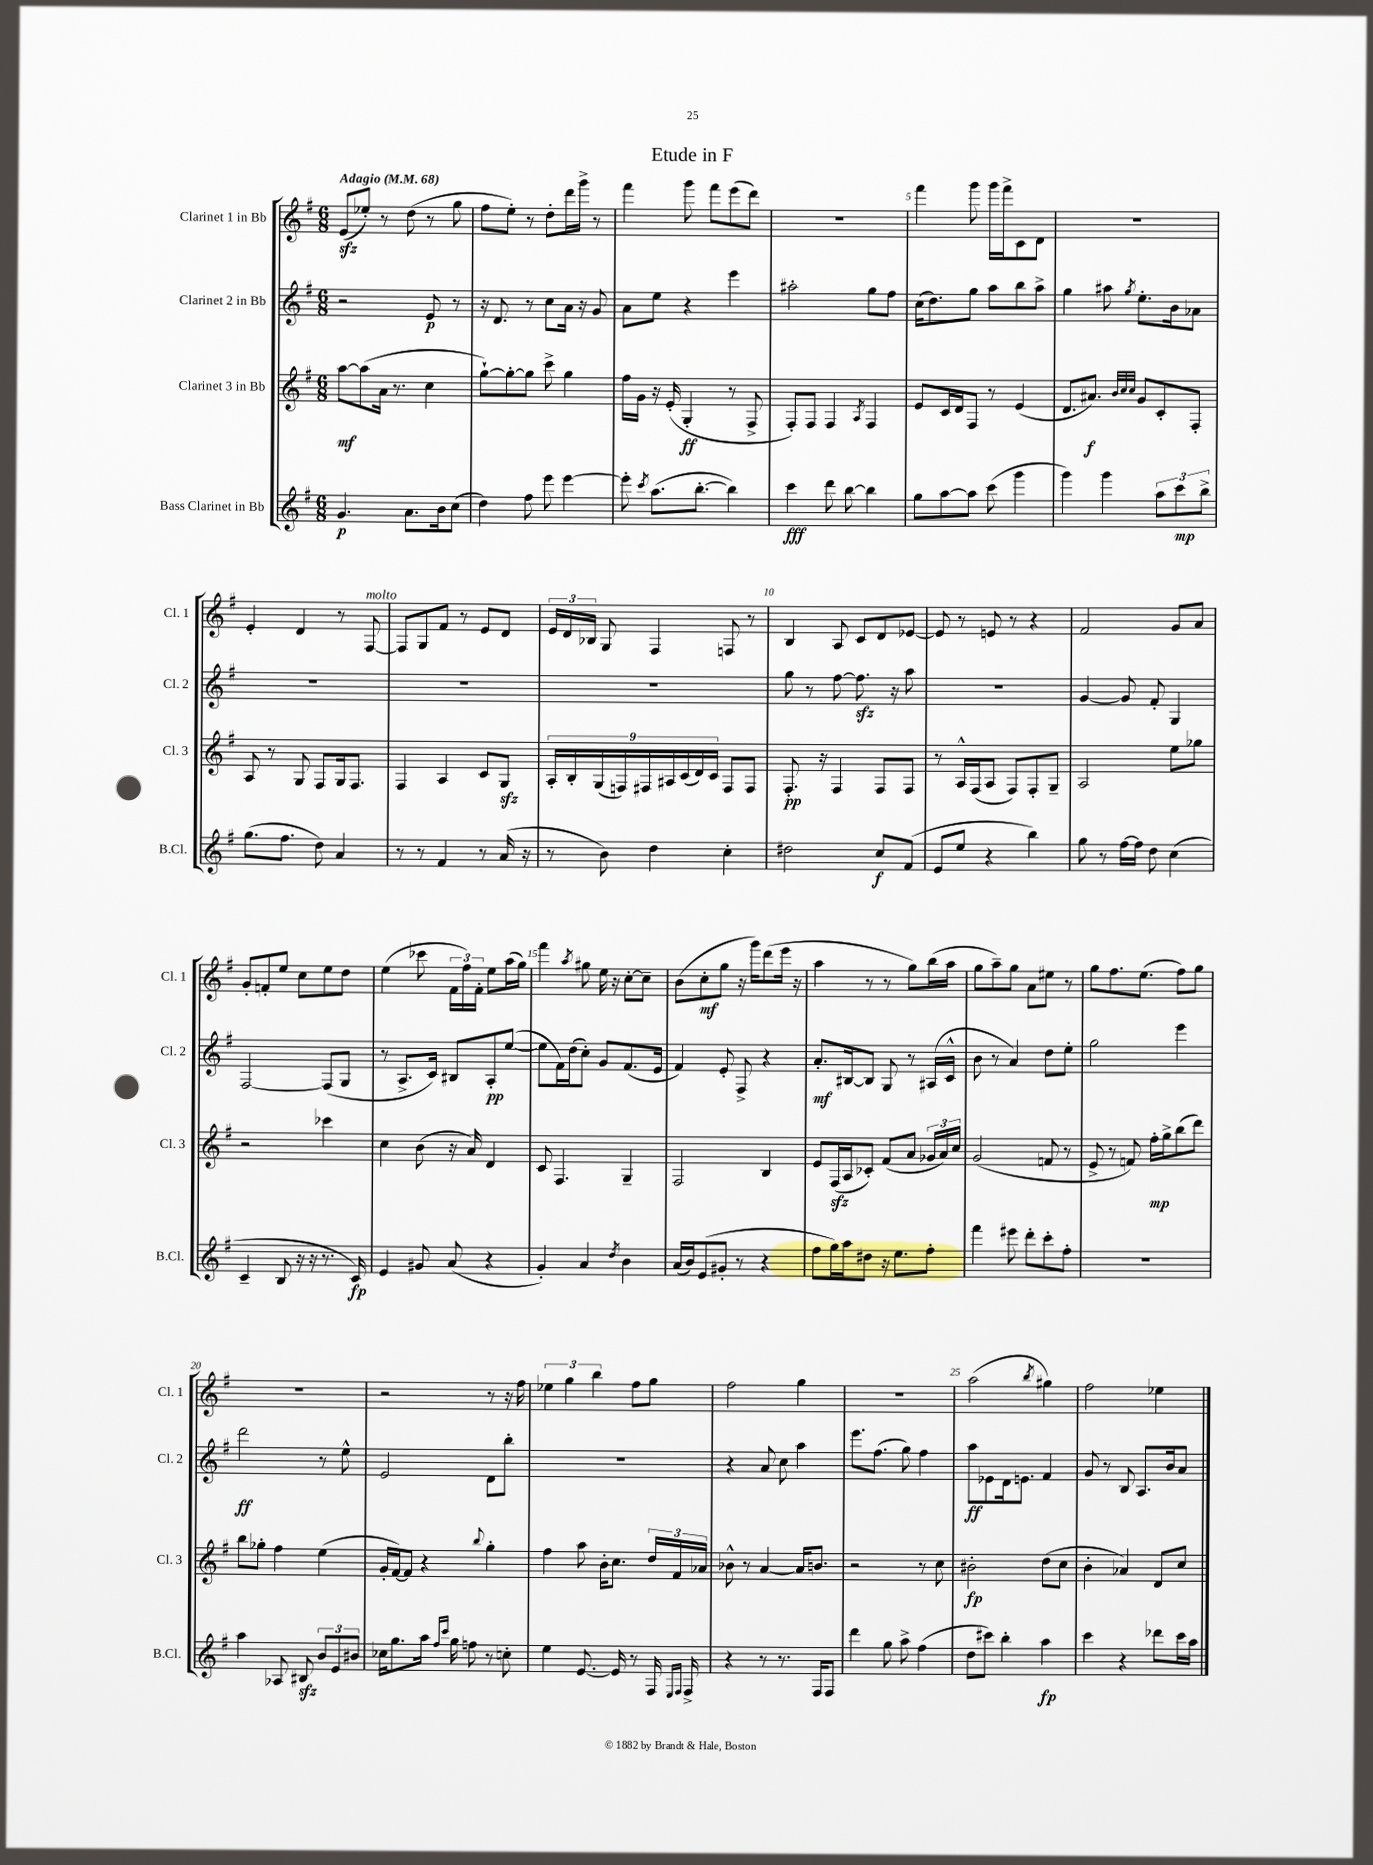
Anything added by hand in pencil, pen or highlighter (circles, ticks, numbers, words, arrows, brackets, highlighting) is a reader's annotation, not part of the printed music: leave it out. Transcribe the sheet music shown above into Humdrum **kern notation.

**kern	**dynam	**kern	**dynam	**kern	**dynam	**kern	**dynam
*part4	*part4	*part3	*part3	*part2	*part2	*part1	*part1
*staff4	*staff4	*staff3	*staff3	*staff2	*staff2	*staff1	*staff1
*I"Bass Clarinet in Bb	*	*I"Clarinet 3 in Bb	*	*I"Clarinet 2 in Bb	*	*I"Clarinet 1 in Bb	*
*I'B.Cl.	*	*I'Cl. 3	*	*I'Cl. 2	*	*I'Cl. 1	*
*clefG2	*	*clefG2	*	*clefG2	*	*clefG2	*
*k[f#]	*	*k[f#]	*	*k[f#]	*	*k[f#]	*
*M6/8	*	*M6/8	*	*M6/8	*	*M6/8	*
*MM68	*	*MM68	*	*MM68	*	*MM68	*
=1	=1	=1	=1	=1	=1	=1	=1
!	!	!	!	!	!	!LO:TX:a:B:t=Adagio	!
4.g/	p	[8aa\L	mf	2r	.	(8ezz/L	.
.	.	(8aa\]	.	.	.	8ee-X'/J)	.
.	.	16a\Jk	.	.	.	8r	.
.	.	8.r	.	.	.	.	.
8.a\L	.	.	.	.	.	(8dd\	.
.	.	4cc\	.	8e/	p	8r	.
16b\k	.	.	.	.	.	.	.
(8cc\J	.	.	.	8r	.	8gg\	.
=2	=2	=2	=2	=2	=2	=2	=2
4dd\)	.	[8gg`\L)	.	16r	.	8ff#\L	.
.	.	.	.	8.d/	.	.	.
.	.	8gg'\_	.	.	.	8ee'\J)	.
8ff#\	.	8gg\J]	.	8r	.	8r	.
8eee\	.	8ccc^\	.	8cc\L	.	8dd'\L	.
[4eee\	.	4gg\	.	16a\Jk	.	16ddd\L	.
.	.	.	.	16r	.	16ggg^\JJ	.
.	.	.	.	8g/	.	8r	.
=3	=3	=3	=3	=3	=3	=3	=3
8eee'\]	.	16ff#\LL	.	8a\L	.	4fff#\	.
.	.	16g\JJ	.	.	.	.	.
8qccc/	.	.	.	.	.	.	.
(8.aa\L	.	16r	.	8ee\J	.	.	.
.	.	(16e'/	.	.	.	.	.
.	.	4G'/	ff	4r	.	8ggg\	.
[8.bb'\J	.	.	.	.	.	.	.
.	.	.	.	.	.	8fff#\L	.
4bb\])	.	8r	.	4eee\	.	(8eee\	.
.	.	8F#^/	.	.	.	8ddd\J)	.
=4	=4	=4	=4	=4	=4	=4	=4
4ccc\	fff	8F#'/L)	.	2aa#X'\	.	2.r	.
.	.	8F#/J	.	.	.	.	.
8ddd\	.	4F#/	.	.	.	.	.
[8bb\	.	.	.	.	.	.	.
.	.	8qA/	.	.	.	.	.
4bb\]	.	4F#/	.	8gg\L	.	.	.
.	.	.	.	8ff#\J	.	.	.
=5	=5	=5	=5	=5	=5	=5	=5
8gg\L	.	8e/L	.	(16cc\KL	.	4fff#\	.
.	.	.	.	8.dd\)	.	.	.
[8aa\	.	16c/L	.	.	.	.	.
.	.	16d/J	.	.	.	.	.
8aa\J]	.	8F#/J	.	8gg\J	.	8ggg\	.
(8ccc\	.	8r	.	8aa\L	.	16ggg\LL	.
.	.	.	.	.	.	16fff#^\J	.
4ggg\	.	(4e/	.	8bb\	.	8c\	.
.	.	.	.	8aa^\J	.	8d\J	.
=6	=6	=6	=6	=6	=6	=6	=6
4ggg\)	.	8.d/L	.	4gg\	.	2.r	.
.	.	8.a#X/J)	f	.	.	.	.
4ggg\	.	.	.	8aa#X\	.	.	.
.	.	32qqb/LLL	.	.	.	.	.
.	.	32qqcc/	.	.	.	.	.
.	.	32qqcc/JJJ	.	8qgg/	.	.	.
.	.	8g/L	.	8.ee'\L	.	.	.
12aa\L	.	8c'/	.	.	.	.	.
.	.	.	.	16b\k	.	.	.
12ccc\	mp	.	.	.	.	.	.
.	.	8F#'/J	.	8a-X\J	.	.	.
12bb^\J	.	.	.	.	.	.	.
!!LO:LB:g=z
=7	=7	=7	=7	=7	=7	=7	=7
(8.gg\L	.	8A/	.	2.r	.	4e'/	.
.	.	8r	.	.	.	.	.
8.ff#\J	.	.	.	.	.	.	.
.	.	8G/	.	.	.	4d/	.
8dd\)	.	8F#/L	.	.	.	.	.
4a/	.	16G/k	.	.	.	8r	.
.	.	8.F#/J	.	.	.	.	.
!	!	!	!	!	!	!LO:TX:a:i:t=molto	!
.	.	.	.	.	.	[8F#/	.
=8	=8	=8	=8	=8	=8	=8	=8
8r	.	4F#/	.	2.r	.	8F#/L]	.
8r	.	.	.	.	.	8G/	.
4f#/	.	4A/	.	.	.	8f#/J	.
.	.	.	.	.	.	8r	.
8r	.	8c/L	.	.	.	8e/L	.
(16a/	.	8Gzz/J	.	.	.	8d/J	.
16r	.	.	.	.	.	.	.
=9	=9	=9	=9	=9	=9	=9	=9
8r	.	18A'/LL	.	2.r	.	24e/LL	.
.	.	.	.	.	.	24d/	.
.	.	18B'/	.	.	.	.	.
.	.	.	.	.	.	24B-X/JJ	.
.	.	(18G/	.	.	.	.	.
8b\)	.	.	.	.	.	8G/	.
.	.	18Fn/)	.	.	.	.	.
.	.	18F#X/	.	.	.	.	.
4dd\	.	.	.	.	.	4F#/	.
.	.	18A#X/	.	.	.	.	.
.	.	(18c/	.	.	.	.	.
.	.	18d/)	.	.	.	.	.
.	.	18c/JJ	.	.	.	.	.
4cc'\	.	8F#/L	.	.	.	8Fn/	.
.	.	8F#/J	.	.	.	8r	.
=10	=10	=10	=10	=10	=10	=10	=10
2dd#X\	.	8.F#'/	pp	8gg\	.	4B/	.
.	.	.	.	8r	.	.	.
.	.	16r	.	.	.	.	.
.	.	4F#/	.	[8ff#\	.	8A/	.
.	.	.	.	8.ff#zz\]	.	8c/L	.
8cc/L	f	8F#/L	.	.	.	8d/	.
.	.	.	.	16r	.	.	.
(8f#/J	.	8F#/J	.	8aa\	.	[8e-X/J	.
=11	=11	=11	=11	=11	=11	=11	=11
8e/L	.	8r	.	2.r	.	8e-/]	.
8ee/J	.	16A^^/LL	.	.	.	8r	.
.	.	(16F#/J	.	.	.	.	.
4r	.	8A/J	.	.	.	8en/	.
.	.	8F#/L)	.	.	.	8r	.
4bb\)	.	8F#'/	.	.	.	4r	.
.	.	8G~/J	.	.	.	.	.
=12	=12	=12	=12	=12	=12	=12	=12
8gg\	.	2A/	.	[4g/	.	2f#/	.
8r	.	.	.	.	.	.	.
[16ff#\LL	.	.	.	8g/]	.	.	.
16ff#\JJ]	.	.	.	.	.	.	.
8dd\	.	.	.	8f#'/	.	.	.
(4cc\	.	8ee\L	.	4G/	.	8g/L	.
.	.	8gg-X\J	.	.	.	8a/J	.
!!LO:LB:g=z
=13	=13	=13	=13	=13	=13	=13	=13
4c~/	.	2r	.	[2F#/	.	8g'/L	.
.	.	.	.	.	.	8fn'/	.
8B/	.	.	.	.	.	8ee/J	.
16r	.	.	.	.	.	8cc\L	.
16r	.	.	.	.	.	.	.
8.r	.	4ccc-X\	.	(8F#/L]	.	8ee\	.
.	.	.	.	8G/J	.	8dd\J	.
16c/)	fp	.	.	.	.	.	.
=14	=14	=14	=14	=14	=14	=14	=14
4e/	.	4cc\	.	8r	.	(4ee\	.
.	.	.	.	8.A^/L	.	.	.
8g#X/	.	(8b\	.	.	.	8ccc-X\	.
.	.	.	.	16c/Jk)	.	.	.
(8a/	.	16r	.	8B#X/L	.	24f#\LL	.
.	.	.	.	.	.	24ff#\)	.
.	.	16a/)	.	.	.	.	.
.	.	.	.	.	.	24f#'\JJ	.
4r	.	4d/	.	8A'/	pp	8ee\L	.
.	.	.	.	([8ee/J	.	(16aa\L	.
.	.	.	.	.	.	16gg\JJ)	.
=15	=15	=15	=15	=15	=15	=15	=15
4g'/)	.	8c/	.	8ee\L]	.	4fff#\	.
.	.	4.F#/	.	16f#\L)	.	.	.
.	.	.	.	(16dd\J	.	.	.
.	.	.	.	.	.	8qaa/	.
4a/	.	.	.	8cc'\J)	.	8gg#X\	.
.	.	.	.	8g/L	.	16ee\	.
.	.	.	.	.	.	16r	.
8qdd/	.	.	.	.	.	.	.
4b\	.	4G~/	.	(8.f#/	.	[8cc'\L	.
.	.	.	.	.	.	8cc~\J]	.
.	.	.	.	16e/Jk	.	.	.
=16	=16	=16	=16	=16	=16	=16	=16
(16a/LL	.	2F#/	.	4f#/)	.	(8b\L	.
16b/J)	.	.	.	.	.	.	.
(8e/	.	.	.	.	.	8cc'\	mf
8g#X'/J	.	.	.	8e'/	.	8gg\J	.
8r	.	.	.	8F#^/	.	16r	.
.	.	.	.	.	.	16ggg\KL)	.
4r	.	4B/	.	4r	.	(8ddd\	.
.	.	.	.	.	.	16eee\Jk	.
.	.	.	.	.	.	16r	.
=17	=17	=17	=17	=17	=17	=17	=17
8ff#\L	.	8e/L	.	8.a'/L	mf	4aa\	.
16gg\L)	.	(16F#zz/L	.	.	.	.	.
16aa\J	.	16A/J	.	[16B#X/k	.	.	.
8dd#X\J	.	8c-X'/J)	.	8B#/J]	.	8r	.
16r	.	(8f#/L	.	8G/	.	8r	.
8.ee\L	.	.	.	.	.	.	.
.	.	8a/J	.	8r	.	8gg\L)	.
8ff#'\J	.	24g-X/LL	.	(16A#X/LL	.	(16bb\L	.
.	.	24a/)	.	.	.	.	.
.	.	.	.	16c^^/JJ	.	16aa\JJ	.
.	.	24cc/JJ	.	.	.	.	.
=18	=18	=18	=18	=18	=18	=18	=18
4fff#\	.	(2g/	.	8b\	.	8gg\L	.
.	.	.	.	8r	.	8aa~\)	.
8eee#X\	.	.	.	4a/)	.	8gg\J	.
8ddd'\L	.	.	.	.	.	8a\L	.
8ccc'\	.	8fn/	.	8dd\L	.	8ee#X\J	.
8ff#'\J	.	8r	.	8ee'\J	.	8r	.
=19	=19	=19	=19	=19	=19	=19	=19
2.r	.	8e^/	.	2gg\	.	8gg\L	.
.	.	8r	.	.	.	8.ff#\	.
.	.	8fn/)	.	.	.	.	.
.	.	.	.	.	.	(8.ee\J	.
.	.	16ff#'\LL	mp	.	.	.	.
.	.	16gg^\J	.	.	.	.	.
.	.	(8bb\	.	4eee\	.	8ff#\L)	.
.	.	8ddd\J)	.	.	.	8gg\J	.
!!LO:LB:g=z
=20	=20	=20	=20	=20	=20	=20	=20
4aa\	.	8bb\L	.	2ddd\	ff	2.r	.
.	.	8gg-X'\J	.	.	.	.	.
8A-X/	.	4ff#\	.	.	.	.	.
8B#Xzz/	.	.	.	.	.	.	.
12b/L	.	(4ee\	.	8r	.	.	.
12e/	.	.	.	.	.	.	.
.	.	.	.	8ee^^\	.	.	.
12b#X/J	.	.	.	.	.	.	.
=21	=21	=21	=21	=21	=21	=21	=21
16cc-X\KL	.	16g'/LL	.	2e/	.	2r	.
8.gg\	.	[16f#/J)	.	.	.	.	.
.	.	8f#/J]	.	.	.	.	.
16aa\Jk	.	4r	.	.	.	.	.
16qqff#/LL	.	.	.	.	.	.	.
16qqccc/JJ	.	.	.	.	.	.	.
16gg\	.	.	.	.	.	.	.
8ffn\	.	.	.	.	.	.	.
.	.	8qqbb/	.	.	.	.	.
8r	.	4gg'\	.	8d\L	.	8r	.
8ccn'\	.	.	.	8bb'\J	.	16r	.
.	.	.	.	.	.	16ff#\	.
=22	=22	=22	=22	=22	=22	=22	=22
4ee\	.	4ff#\	.	2.r	.	6ee-X\	.
.	.	.	.	.	.	6gg\	.
[8.e/	.	8aa\	.	.	.	.	.
.	.	.	.	.	.	6bb\	.
.	.	16b'\KL	.	.	.	.	.
16e/]	.	8.cc\J	.	.	.	.	.
8r	.	.	.	.	.	8ff#\L	.
16F#/	.	24dd/LL	.	.	.	8gg\J	.
.	.	24f#/	.	.	.	.	.
16qqE/LL	.	.	.	.	.	.	.
16qqF#/JJ	.	.	.	.	.	.	.
16F#^/	.	.	.	.	.	.	.
.	.	24a-X/JJ	.	.	.	.	.
=23	=23	=23	=23	=23	=23	=23	=23
4r	.	8b-X^^\	.	4r	.	2ff#\	.
.	.	8r	.	.	.	.	.
8r	.	[4a/	.	8a/	.	.	.
8.r	.	.	.	8cc\	.	.	.
.	.	16a/KL]	.	4aa\	.	4gg\	.
16F#/KL	.	8.bn/J	.	.	.	.	.
8F#/J	.	.	.	.	.	.	.
=24	=24	=24	=24	=24	=24	=24	=24
4ddd\	.	2r	.	8.eee\L	.	2.r	.
.	.	.	.	(8.ff#\J	.	.	.
8gg\	.	.	.	.	.	.	.
8aa^\	.	.	.	8gg\)	.	.	.
(4ff#\	.	8r	.	4ff#\	.	.	.
.	.	8cc\	.	.	.	.	.
=25	=25	=25	=25	=25	=25	=25	=25
8dd\L	.	2b#X'\	fp	8aa\L	ff	(2aa\	.
8ccc#X\J)	.	.	.	8e-X\	.	.	.
4bb'\	.	.	.	16d\k	.	.	.
.	.	.	.	8.en\J	.	.	.
.	.	.	.	.	.	8qbb/	.
4aa\	fp	(8dd\L	.	4f#/	.	4gg#X\)	.
.	.	8cc\J	.	.	.	.	.
=26	=26	=26	=26	=26	=26	=26	=26
4ccc\	.	4b'\	.	8g/	.	2ff#\	.
.	.	.	.	8r	.	.	.
4r	.	4a-X/)	.	8B/	.	.	.
.	.	.	.	8.A/L	.	.	.
8ddd-X\L	.	8d/L	.	.	.	4ee-X\	.
.	.	.	.	16b/k	.	.	.
16ccc\L	.	8cc/J	.	8a/J	.	.	.
16aa\JJ	.	.	.	.	.	.	.
==	==	==	==	==	==	==	==
*-	*-	*-	*-	*-	*-	*-	*-
